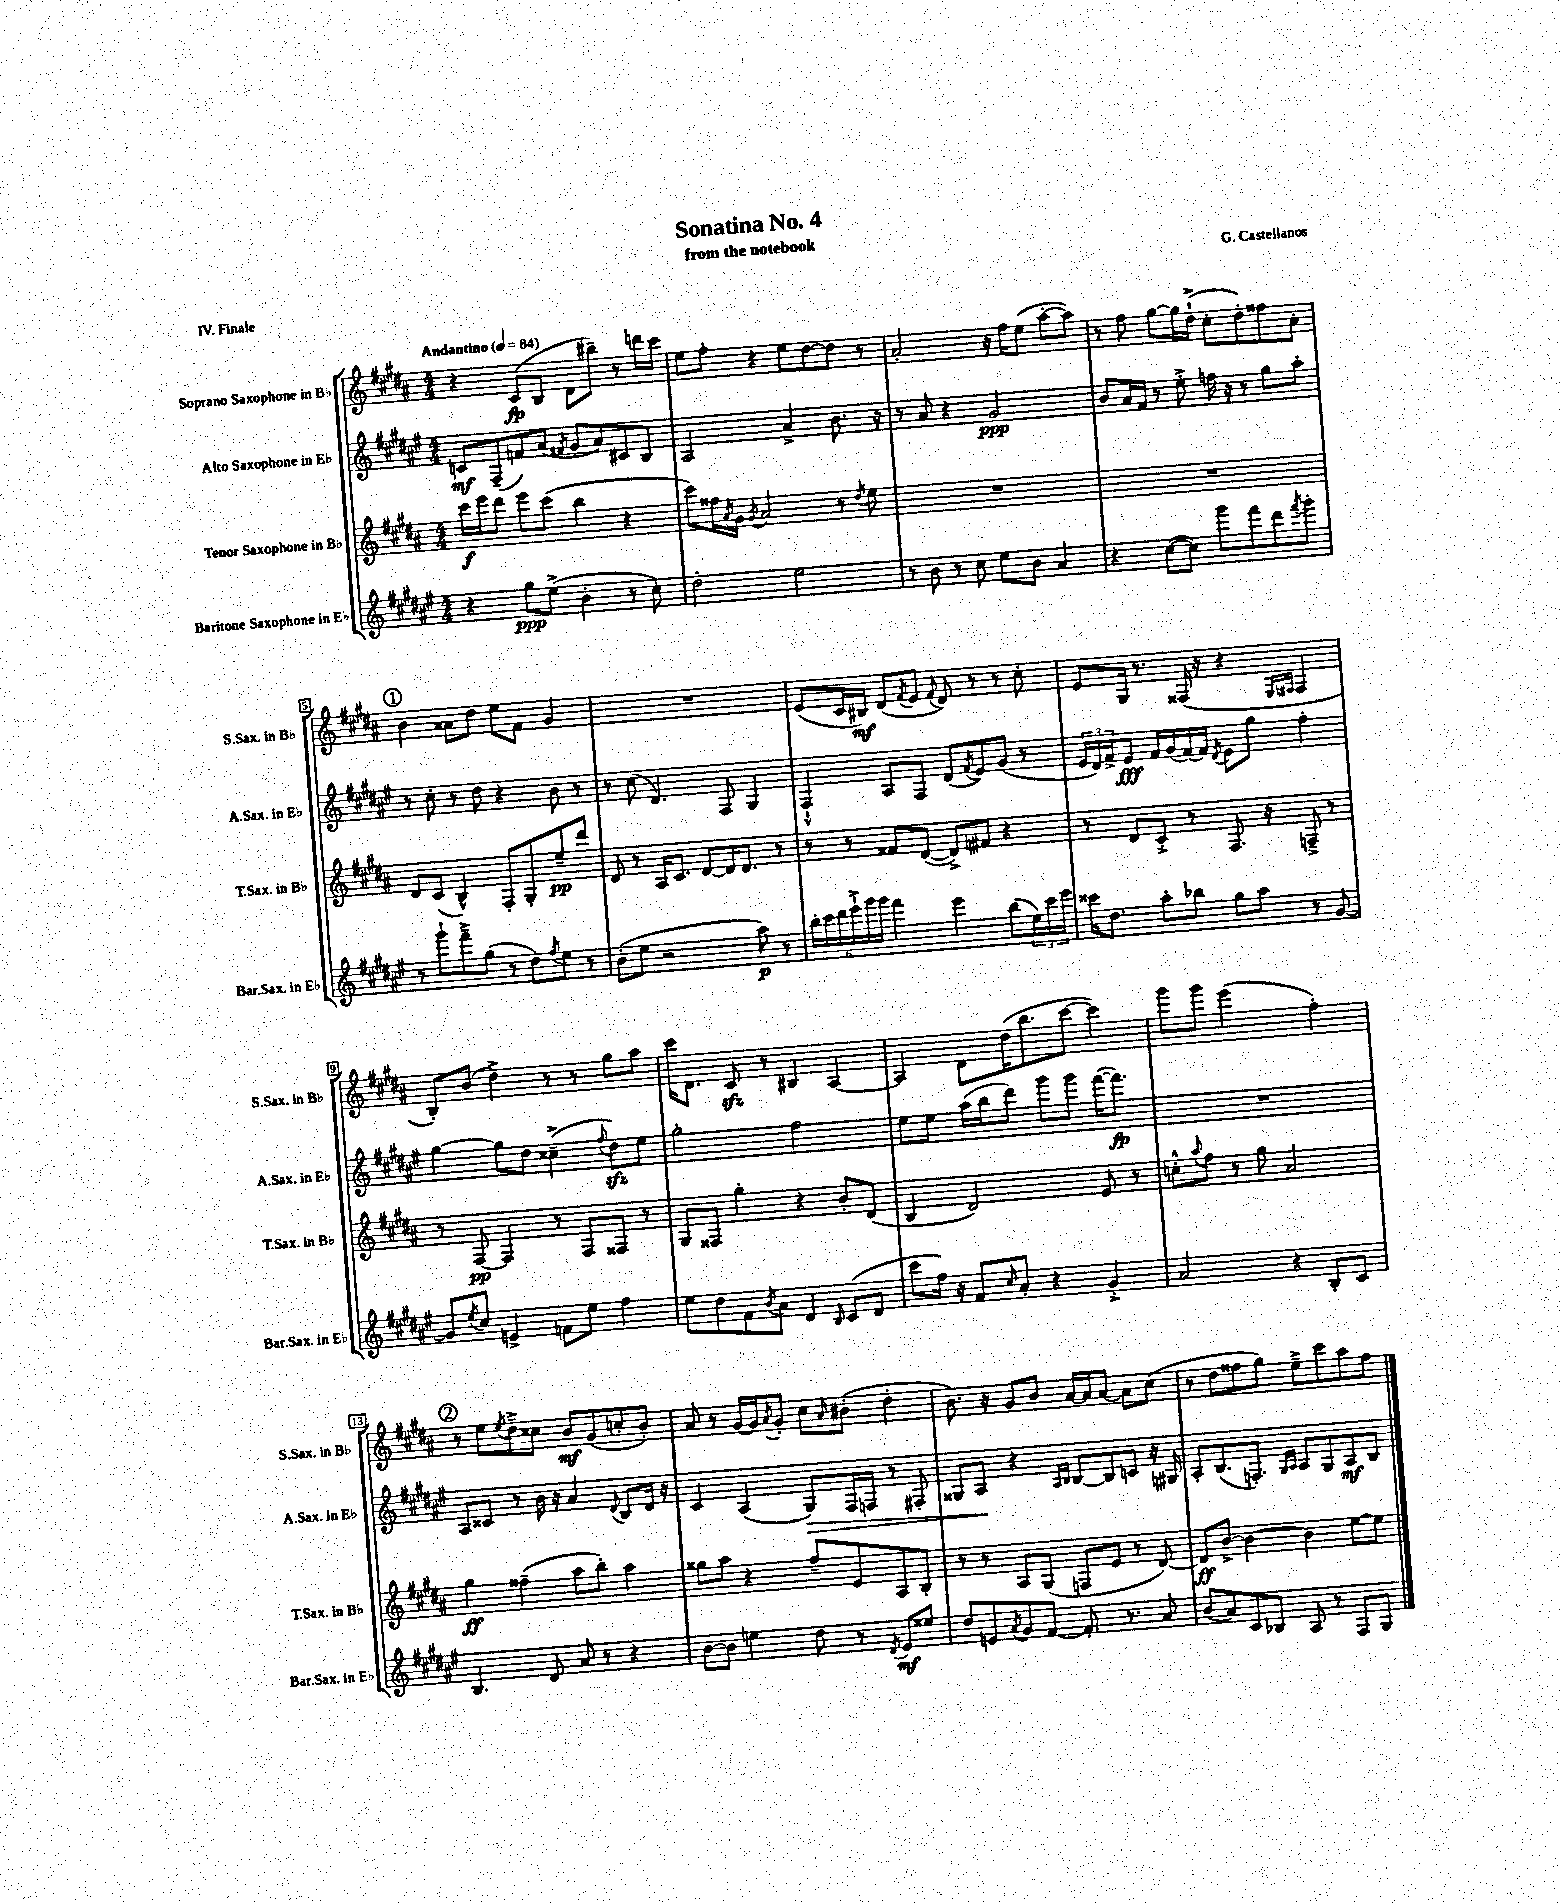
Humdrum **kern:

**kern	**dynam	**kern	**dynam	**kern	**dynam	**kern	**dynam
*part4	*part4	*part3	*part3	*part2	*part2	*part1	*part1
*staff4	*staff4	*staff3	*staff3	*staff2	*staff2	*staff1	*staff1
*I"Baritone Saxophone in E♭	*	*I"Tenor Saxophone in B♭	*	*I"Alto Saxophone in E♭	*	*I"Soprano Saxophone in B♭	*
*I'Bar.Sax. in E♭	*	*I'T.Sax. in B♭	*	*I'A.Sax. in E♭	*	*I'S.Sax. in B♭	*
*clefG2	*	*clefG2	*	*clefG2	*	*clefG2	*
*k[f#c#g#d#a#e#]	*	*k[f#c#g#d#a#]	*	*k[f#c#g#d#a#e#]	*	*k[f#c#g#d#a#]	*
*M4/4	*	*M4/4	*	*M4/4	*	*M4/4	*
*MM84	*	*MM84	*	*MM84	*	*MM84	*
=1	=1	=1	=1	=1	=1	=1	=1
!	!	!	!	!	!	!LO:TX:a:B:t=Andantino	!
4r	.	16ccc#\LL	f	8cn/L	mf	4r	.
.	.	16eee\J	.	.	.	.	.
.	.	8ddd#\J	.	(8F#~/	.	.	.
8gg#\L	ppp	8eee\L	.	8fn/)	.	(8c#/L	fp
(8ee#^\J	.	(8ccc#\J	.	(8a#/J	.	8B/J	.
.	.	.	.	8qf#X/	.	.	.
4b'\	.	4bb\	.	8g#/L	.	8d#\L	.
.	.	.	.	8a#/)	.	8bb#X~\J)	.
8r	.	4r	.	8c#X/	.	8r	.
8cc#'\)	.	.	.	8B/J	.	16dddn\LL	.
.	.	.	.	.	.	16ccc#\JJ	.
=2	=2	=2	=2	=2	=2	=2	=2
2dd#'\	.	8ccc#\L)	.	2A#/	.	8ee\L	.
.	.	16ff##X\L	.	.	.	8ff#'\J	.
.	.	8qa#/	.	.	.	.	.
.	.	16g#\JJ	.	.	.	.	.
.	.	8qg#/	.	.	.	.	.
.	.	2a#/	.	.	.	4r	.
2ee#\	.	.	.	4a#^/	.	8ee\L	.
.	.	.	.	.	.	[8dd#\	.
.	.	8r	.	8.b\	.	8dd#\J]	.
.	.	8qdd#/	.	.	.	.	.
.	.	8ee\	.	.	.	8r	.
.	.	.	.	16r	.	.	.
=3	=3	=3	=3	=3	=3	=3	=3
8r	.	1r	.	8r	.	2a#'/	.
8b\	.	.	.	8a#/	.	.	.
8r	.	.	.	4r	.	.	.
8cc#\	.	.	.	.	.	.	.
8ee#\L	.	.	.	2g#/	ppp	16r	.
.	.	.	.	.	.	16ff#\KL	.
8b\J	.	.	.	.	.	(8ee\J	.
4a#/	.	.	.	.	.	[8aa#'\L	.
.	.	.	.	.	.	8aa#\J])	.
=4	=4	=4	=4	=4	=4	=4	=4
4r	.	1r	.	8b/L	.	8r	.
.	.	.	.	16a#/L	.	8ff#\	.
.	.	.	.	16f#/JJ	.	.	.
([8cc#\L	.	.	.	8r	.	[8gg#\L	.
8cc#\J])	.	.	.	8ee#'^\	.	16gg#\L]	.
.	.	.	.	.	.	(16dd#`^\JJ	.
8ggg#\L	.	.	.	16ffn\	.	8cc#'\L	.
.	.	.	.	16r	.	.	.
8fff#\	.	.	.	8r	.	8dd#'\)	.
8ddd#\	.	.	.	8gg#\L	.	8ff##X\	.
8qfff#/	.	.	.	.	.	.	.
8ggg#'\J	.	.	.	8aa#'\J	.	8a#'\J	.
!!LO:LB:g=z
!!LO:REH:place=s1:t=1
=5	=5	=5	=5	=5	=5	=5	=5
8r	.	8d#/L	.	8r	.	4b\	.
8ggg#`\L	.	(8c#/J	.	8cc#'\	.	.	.
8fff#~^\	.	4B^^/)	.	8r	.	8a##X\L	.
(8gg#\J	.	.	.	8dd#\	.	8dd#\J	.
8r	.	8F#'/L	.	4r	.	8ee\L	.
8dd#\L)	.	8G#'/	.	.	.	8f#\J	.
8qff#/	.	.	.	.	.	.	.
8ee#\J	.	8ee~/	pp	8b\	.	4g#/	.
8r	.	8ddd#/J	.	8r	.	.	.
=6	=6	=6	=6	=6	=6	=6	=6
(8b'\L	.	8d#/	.	8r	.	1r	.
8ee#\J	.	8r	.	(8cc#\	.	.	.
2r	.	16A#/KL	.	4.d#/)	.	.	.
.	.	8.c#/J	.	.	.	.	.
.	.	[8d#/L	.	.	.	.	.
.	.	16d#/K]	.	8F#/	.	.	.
.	.	8.d#/J	.	.	.	.	.
8aa#\)	p	.	.	4G#/	.	.	.
8r	.	8r	.	.	.	.	.
=7	=7	=7	=7	=7	=7	=7	=7
24bb'\LL	.	8r	.	4F#`^^/	.	(8e/L	.
24ccc#\	.	.	.	.	.	.	.
24ddd#\	.	.	.	.	.	.	.
24eee#`^\	.	8r	.	.	.	16c#/L	.
24ggg#\	.	.	.	.	.	.	.
.	.	.	.	.	.	16B#X/JJ)	mf
24ggg#\JJ	.	.	.	.	.	.	.
4fff#\	.	8f##X/L	.	8A#/L	.	(8d#/L	.
.	.	.	.	.	.	8qf#/	.
.	.	([8d#/J	.	8F#/J	.	8e/J	.
.	.	.	.	.	.	8qqf#/	.
4eee#\	.	8d#^/L])	.	(8d#/L	.	8d#/)	.
.	.	.	.	8qf#/	.	.	.
.	.	8f#X/J	.	8e#/)	.	8r	.
(8bb\L	.	4r	.	(8g#/J	.	8r	.
24ee#\L)	.	.	.	8r	.	8cc#'\	.
24ccc#\	.	.	.	.	.	.	.
24eee#\JJ	.	.	.	.	.	.	.
=8	=8	=8	=8	=8	=8	=8	=8
16ccc##X\KL	.	8r	.	24e#/LL	.	8e/L	.
.	.	.	.	24d#/)	.	.	.
8.dd#\J	.	.	.	.	.	.	.
.	.	.	.	24f#^/J	.	.	.
.	.	8d#/L	.	8e#/J	fff	16G#/Jk	.
.	.	.	.	.	.	8.r	.
8aa#'\L	.	8c#'^/J	.	16f#/LL	.	.	.
.	.	.	.	(16g#/	.	.	.
8bb-X\J	.	8r	.	[16f#/)	.	(16F##X/	.
.	.	.	.	16f#/JJ]	.	16r	.
.	.	.	.	8qd#/	.	.	.
8gg#\L	.	8.F#/	.	8e#\L	.	4r	.
8aa#\J	.	.	.	8gg#\J	.	.	.
.	.	16r	.	.	.	.	.
.	.	.	.	.	.	16qqE/LL	.
.	.	.	.	.	.	16qqF#X/JJ	.
8r	.	8Fn~^/	.	4ff#'\	.	4F#/	.
[8g#/	.	8r	.	.	.	.	.
!!LO:LB:g=z
=9	=9	=9	=9	=9	=9	=9	=9
8g#/L]	.	8r	.	[4gg#\	.	8B'/L)	.
8qee#/	.	.	.	.	.	.	.
8cc#/J	.	[8F#/	pp	.	.	(8b/J	.
4en^/	.	4F#/]	.	8gg#\L]	.	4dd#^\)	.
.	.	.	.	8dd#\J	.	.	.
8fn\L	.	8r	.	(4cc##X~^\	.	8r	.
8ee#\J	.	8F#/L	.	.	.	8r	.
.	.	.	.	8qqff#/	.	.	.
4ff#\	.	8F##X/J	.	8dd#zz\L)	.	8gg#\L	.
.	.	8r	.	8ee#\J	.	8aa#\J	.
=10	=10	=10	=10	=10	=10	=10	=10
8ee#\L	.	8G#/L	.	2gg#'\	.	16ccc#\KL	.
.	.	.	.	.	.	8.d#\J	.
8dd#\	.	8F##X/J	.	.	.	.	.
8f#\	.	4gg#'\	.	.	.	8c#zz/	.
8qb/	.	.	.	.	.	.	.
8a#\J	.	.	.	.	.	8r	.
4d#/	.	4r	.	2ff#\	.	4B#X/	.
16qqB/	.	.	.	.	.	.	.
(8c#/L	.	8b'/L	.	.	.	[4A#/	.
8d#/J	.	(8d#/J	.	.	.	.	.
=11	=11	=11	=11	=11	=11	=11	=11
8ccc#\L	.	4B/	.	8ee#\L	.	4A#/]	.
16ff#\Jk)	.	.	.	8ee#\J	.	.	.
16r	.	.	.	.	.	.	.
8f#/L	.	2d#/)	.	(16aa#\LL	.	8d#\L	.
.	.	.	.	16bb\J	.	.	.
16qqcc#/	.	.	.	.	.	.	.
8a#'/J	.	.	.	8ddd#\J)	.	(16dd#\K	.
.	.	.	.	.	.	8.bb\	.
4r	.	.	.	8ggg#\L	.	.	.
.	.	.	.	8ggg#\J	.	[8ccc#\J	.
4g#'^/	.	8e/	.	([16fff#\KL	.	4ccc#\])	.
.	.	.	.	8.fff#\J])	fp	.	.
.	.	8r	.	.	.	.	.
=12	=12	=12	=12	=12	=12	=12	=12
2a#/	.	8ccn'^^\L	.	1r	.	8ggg#\L	.
.	.	8qqaa#/	.	.	.	.	.
.	.	8ff#\J	.	.	.	8ggg#\J	.
.	.	8r	.	.	.	(2eee\	.
.	.	8gg#\	.	.	.	.	.
4r	.	2a#/	.	.	.	.	.
8B'/L	.	.	.	.	.	4ff#'\)	.
8c#/J	.	.	.	.	.	.	.
!!LO:LB:g=z
!!LO:REH:place=s1:t=2
=13	=13	=13	=13	=13	=13	=13	=13
4.B/	.	4gg#\	ff	8A#/L	.	8r	.
.	.	.	.	8c##X/J	.	8ee\L	.
.	.	.	.	.	.	8qee/	.
.	.	(4ff##X~\	.	8r	.	8dd#~^\	.
8d#/	.	.	.	16b\	.	8cc##X\J	.
.	.	.	.	16r	.	.	.
8a#/	.	8aa#\L	.	4a#/	.	8b/L	mf
8r	.	8bb'\J)	.	.	.	(8g#/	.
.	.	.	.	8qqd#/	.	.	.
4r	.	4aa#\	.	8B/L	.	8ccn'/	.
.	.	.	.	16d#/Jk	.	8b'/J)	.
.	.	.	.	16r	.	.	.
=14	=14	=14	=14	=14	=14	=14	=14
[8b\L	.	8gg##X\L	.	4c#/	.	8a#/	.
8b\J]	.	8aa#\J	.	.	.	8r	.
4een\	.	4r	.	(4A#/	.	[16g#/LL	.
.	.	.	.	.	.	16g#/J]	.
.	.	.	.	.	.	8qa#/	.
.	.	.	.	.	.	8g#'/J	.
!	!	!	!	!	!LO:HP:b	!	!
8dd#\	.	8ff#~/L	.	8G#/L)	>	8cc#\L	.
.	.	.	.	.	.	16qqa#/	.
8r	.	8e/	.	16F#/L	.	(8b#X'\J	.
.	.	.	.	16Fn/JJ	.	.	.
8qd#/	.	.	.	.	.	.	.
8e#/L	mf	8A#/	.	8r	.	4dd#'\	.
8ee##X/J	.	8B'/J	.	8F#X'/	.	.	.
=15	=15	=15	=15	=15	=15	=15	=15
8dd#/L	.	8r	.	8G##X/L	.	8.b\)	.
8en/	.	8r	.	8A#/J	.	.	.
.	.	.	.	.	.	16r	.
8qa#/	.	.	.	.	.	.	.
8g#/	.	8A#/L	.	4r	]	8g#/L	.
[8f#/J	.	(8G#/J	.	.	.	8b/J	.
.	.	.	.	16qqA#/LL	.	.	.
.	.	.	.	16qqB/JJ	.	.	.
8.f#'/]	.	8Fn/L	.	[8B/L	.	[16a#/LL	.
.	.	.	.	.	.	16a#/J]	.
.	.	8e/J	.	8B/]	.	[8a#/J	.
8.r	.	.	.	.	.	.	.
.	.	8r	.	8cn/J	.	8a#\L]	.
8a#/	.	[8d#/)	.	16r	.	(8cc#\J	.
.	.	.	.	16G#X/	.	.	.
=16	=16	=16	=16	=16	=16	=16	=16
(8b/L	.	8d#/L]	ff	8A#'/L	.	8r	.
8a#/)	.	[8b^/J	.	(8.B/	.	8dd#\L	.
8c#/	.	4b\_	.	.	.	8ff##X\	.
.	.	.	.	8.Fn'/J)	.	.	.
8B-X/J	.	.	.	.	.	8gg#\J)	.
.	.	.	.	16qqG#/LL	.	.	.
.	.	.	.	16qqA#/JJ	.	.	.
8A#/	.	4b\]	.	8A#/L	.	8ee~^\L	.
8r	.	.	.	8G#/	.	8ccc#\	.
8F#/L	.	[8ee\L	.	8A#/	mf	8aa#\	.
8G#/J	.	8ee\J]	.	8B/J	.	8ff##\J	.
==	==	==	==	==	==	==	==
*-	*-	*-	*-	*-	*-	*-	*-
